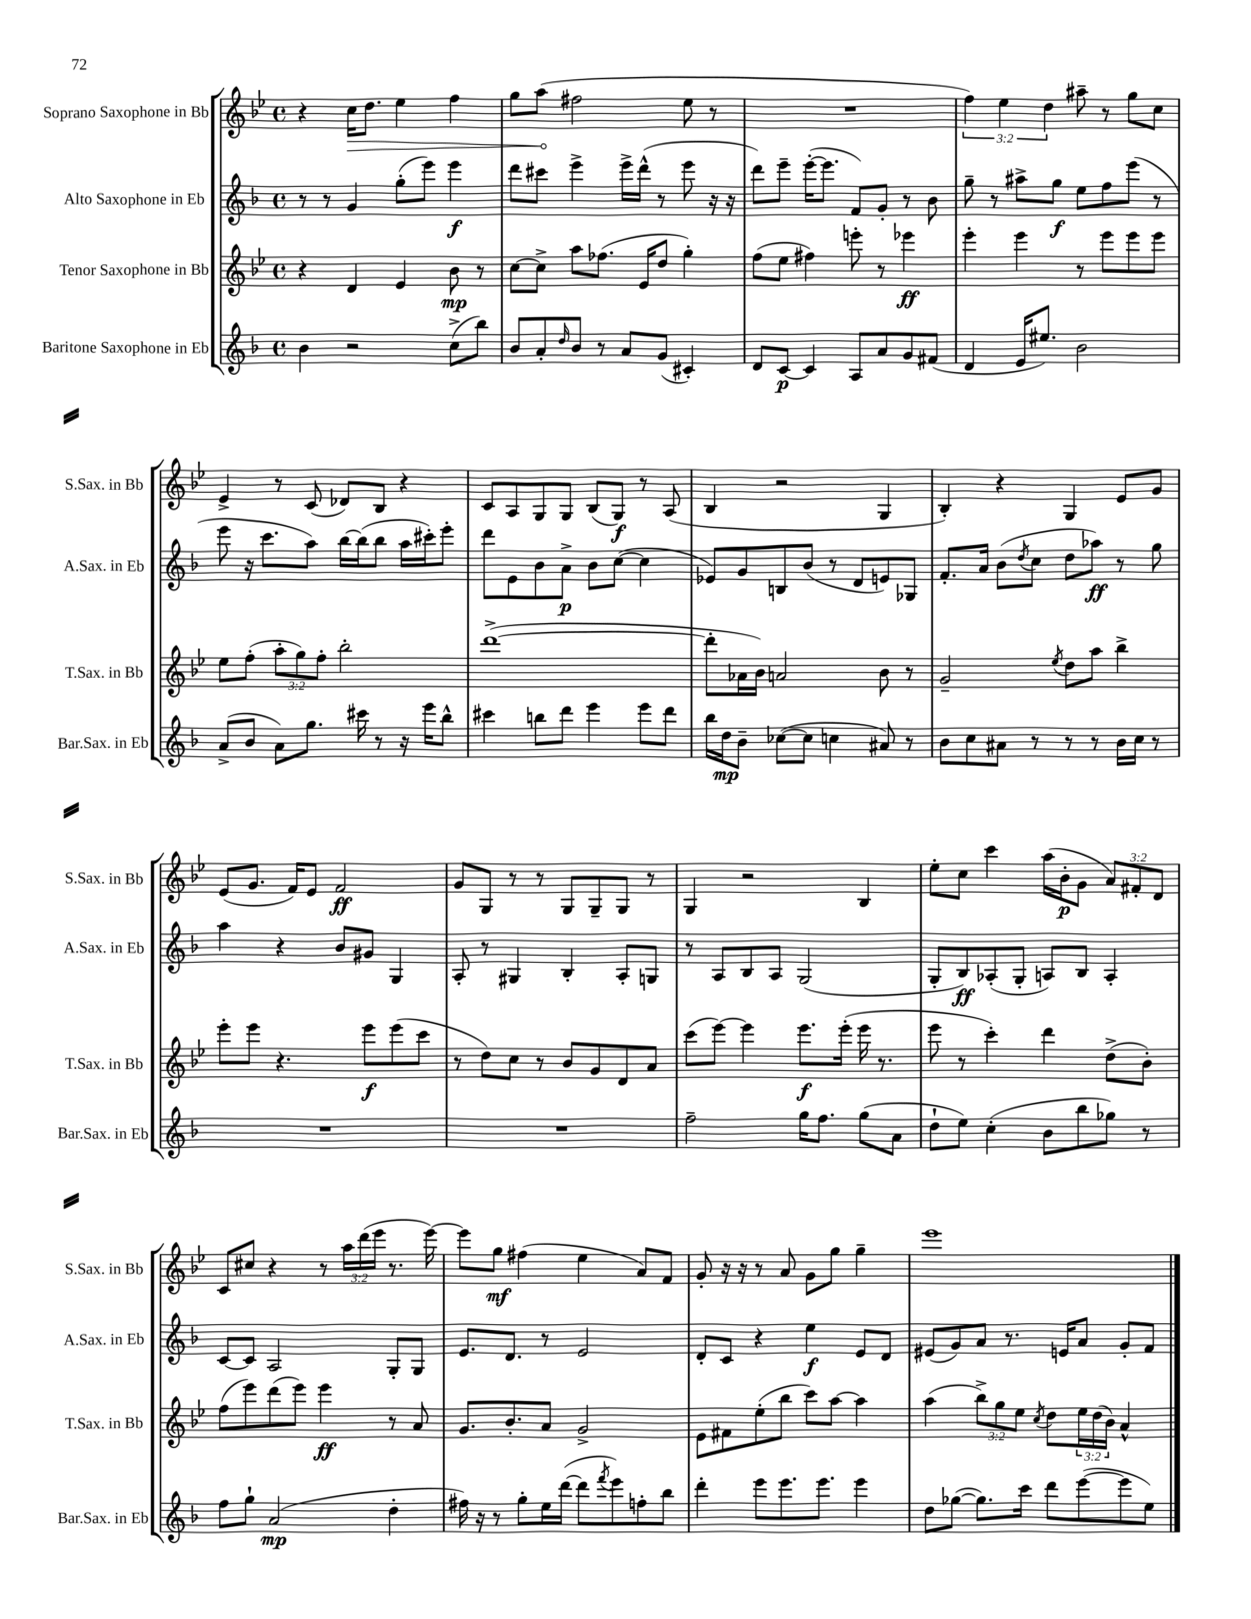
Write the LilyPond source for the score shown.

<<
\new StaffGroup <<
\new Staff = "s0" \with { instrumentName = "Soprano Saxophone in Bb" shortInstrumentName = "S.Sax. in Bb" } {
    \clef treble \key bes \major \defaultTimeSignature \time 4/4 \override Staff.TupletNumber.text = #tuplet-number::calc-fraction-text
    r4 \once \override Hairpin.circled-tip = ##t c''16\> d''8. ees''4 f''4 |
    g''8 a''8\!( fis''2 ees''8 r8 |
    R1 |
    \tuplet 3/2 { f''4) ees''4 d''4 } ais''8-- r8 g''8 c''8 |
    ees'4-> r8 c'8( des'8) bes8 r4 |
    c'8 a8 g8 g8 bes8( g8\f) r8 a8( |
    bes4 r2 g4 |
    bes4-.) r4 g4 ees'8 g'8 |
    ees'8( g'8. f'16) ees'8 f'2\ff |
    g'8 g8 r8 r8 g8 g8-- g8 r8 |
    g4 r2 bes4 |
    ees''8-. c''8 c'''4 a''16( bes'16-.\p g'8 \tuplet 3/2 { a'8) fis'8-. d'8 } |
    c'8 cis''8 r4 r8 \tuplet 3/2 { a''16 d'''16( ees'''16 } r8. ees'''16~) |
    ees'''8 g''8\mf fis''4( ees''4 a'8) f'8 |
    g'8-. r16 r16 r8 a'8 g'8 g''8 g''4-- |
    ees'''1 \bar "|." |
}
\new Staff = "s1" \with { instrumentName = "Alto Saxophone in Eb" shortInstrumentName = "A.Sax. in Eb" } {
    \clef treble \key f \major \defaultTimeSignature \time 4/4
    r8 r8 g'4 g''8-.( e'''8) e'''4\f |
    d'''8 cis'''8 e'''4-> e'''16-> d'''16-^( r8 e'''8 r16 r16 |
    d'''8) e'''8-- e'''16~-.( e'''8. f'8) g'8-. r8 bes'8 |
    g''8-- r8 ais''8-> g''8\f e''8 f''8 e'''8( r8 |
    e'''8 r16 c'''8. a''8) bes''16~ bes''16( bes''8 a''16 cis'''16-.) e'''8-. |
    d'''8 e'8 bes'8 a'8->\p bes'8 c''8~( c''4 |
    ees'8) g'8 b8 bes'8( r8 d'8 e'8) ges8 |
    f'8.-. a'16 bes'8( \acciaccatura { d''8 } c''8 d''8 aes''8\ff) r8 g''8 |
    a''4 r4 bes'8 gis'8 g4 |
    a8-. r8 gis4 bes4-. a8-. g8 |
    r8 a8 bes8 a8 g2( |
    g8-. bes8\ff) aes8-.( g8-. a8) bes8 a4-. |
    c'8~ c'8 a2 g8-. g8 |
    e'8. d'8. r8 e'2 |
    d'8-. c'8 r4 e''4\f e'8 d'8 |
    eis'8( g'8) a'8 r8. e'16 a'8 g'8-. f'8 \bar "|." |
}
\new Staff = "s2" \with { instrumentName = "Tenor Saxophone in Bb" shortInstrumentName = "T.Sax. in Bb" } {
    \clef treble \key bes \major \defaultTimeSignature \time 4/4 \override Staff.TupletNumber.text = #tuplet-number::calc-fraction-text
    r4 d'4 ees'4 bes'8\mp r8 |
    c''8~ c''8-> a''8 fes''8.( ees'16 d''8 g''4-.) |
    f''8( ees''8 fis''4) e'''8-. r8 ees'''4\ff |
    ees'''4-. ees'''4 r8 ees'''8 ees'''8 ees'''8 |
    ees''8 f''8-.( \tuplet 3/2 { a''8-. g''8) f''8-. } bes''2-. |
    d'''1~->( |
    d'''8-. aes'16 bes'16) a'2 bes'8 r8 |
    g'2-- \acciaccatura { ees''8 } d''8 a''8 bes''4-> |
    ees'''8-. ees'''8 r4. ees'''8\f ees'''8( c'''8 |
    r8 d''8) c''8 r8 bes'8 g'8 d'8 a'8 |
    c'''8( ees'''8~) ees'''4 ees'''8.\f ees'''16-.( ees'''16 r8. |
    ees'''8 r8 c'''4-.) d'''4 d''8->( bes'8-.) |
    f''8( ees'''8) d'''8( ees'''8) ees'''4\ff r8 a'8 |
    g'8. bes'8.-. a'8 g'2-> |
    ees'8 fis'8 ees''8-.( bes''8 c'''8) a''8~ a''4 |
    a''4( \tuplet 3/2 { bes''8->) g''8 ees''8 } \acciaccatura { c''8 } d''8 \tuplet 3/2 { ees''16 d''16( bes'16) } a'4-^ \bar "|." |
}
\new Staff = "s3" \with { instrumentName = "Baritone Saxophone in Eb" shortInstrumentName = "Bar.Sax. in Eb" } {
    \clef treble \key f \major \defaultTimeSignature \time 4/4
    bes'4 r2 c''8->( bes''8) |
    bes'8 a'8-. \grace { d''16 } bes'8 r8 a'8 g'8( cis'4-.) |
    d'8 c'8~\p c'4 a8 a'8 g'8 fis'8( |
    d'4 e'16 eis''8.) bes'2 |
    a'8->( bes'8 a'8) g''8. cis'''16 r8 r16 e'''16 bes''8-^ |
    cis'''4 b''8 d'''8 e'''4 e'''8 d'''8 |
    bes''16 d''16\mp bes'8-- ces''8~( ces''8 c''4 ais'8) r8 |
    bes'8 c''8 ais'8 r8 r8 r8 bes'16 c''16 r8 |
    R1 |
    R1 |
    f''2-- g''16 f''8. g''8( a'8 |
    d''8-! e''8) c''4-.( bes'8 bes''8 ges''8) r8 |
    f''8 g''8-! a'2\mp( d''4-. |
    fis''16) r16 r8 g''8-. e''16 d'''16~( d'''8 \acciaccatura { f'''8 } e'''8) f''8-. bes''8 |
    d'''4-. e'''8 e'''8. e'''8. e'''4 |
    d''8 ges''8~( ges''8.) c'''16 d'''8 e'''8~( e'''8 e''8) \bar "|." |
}
>>
>>
\layout { \context { \Score \remove "Bar_number_engraver" } }
